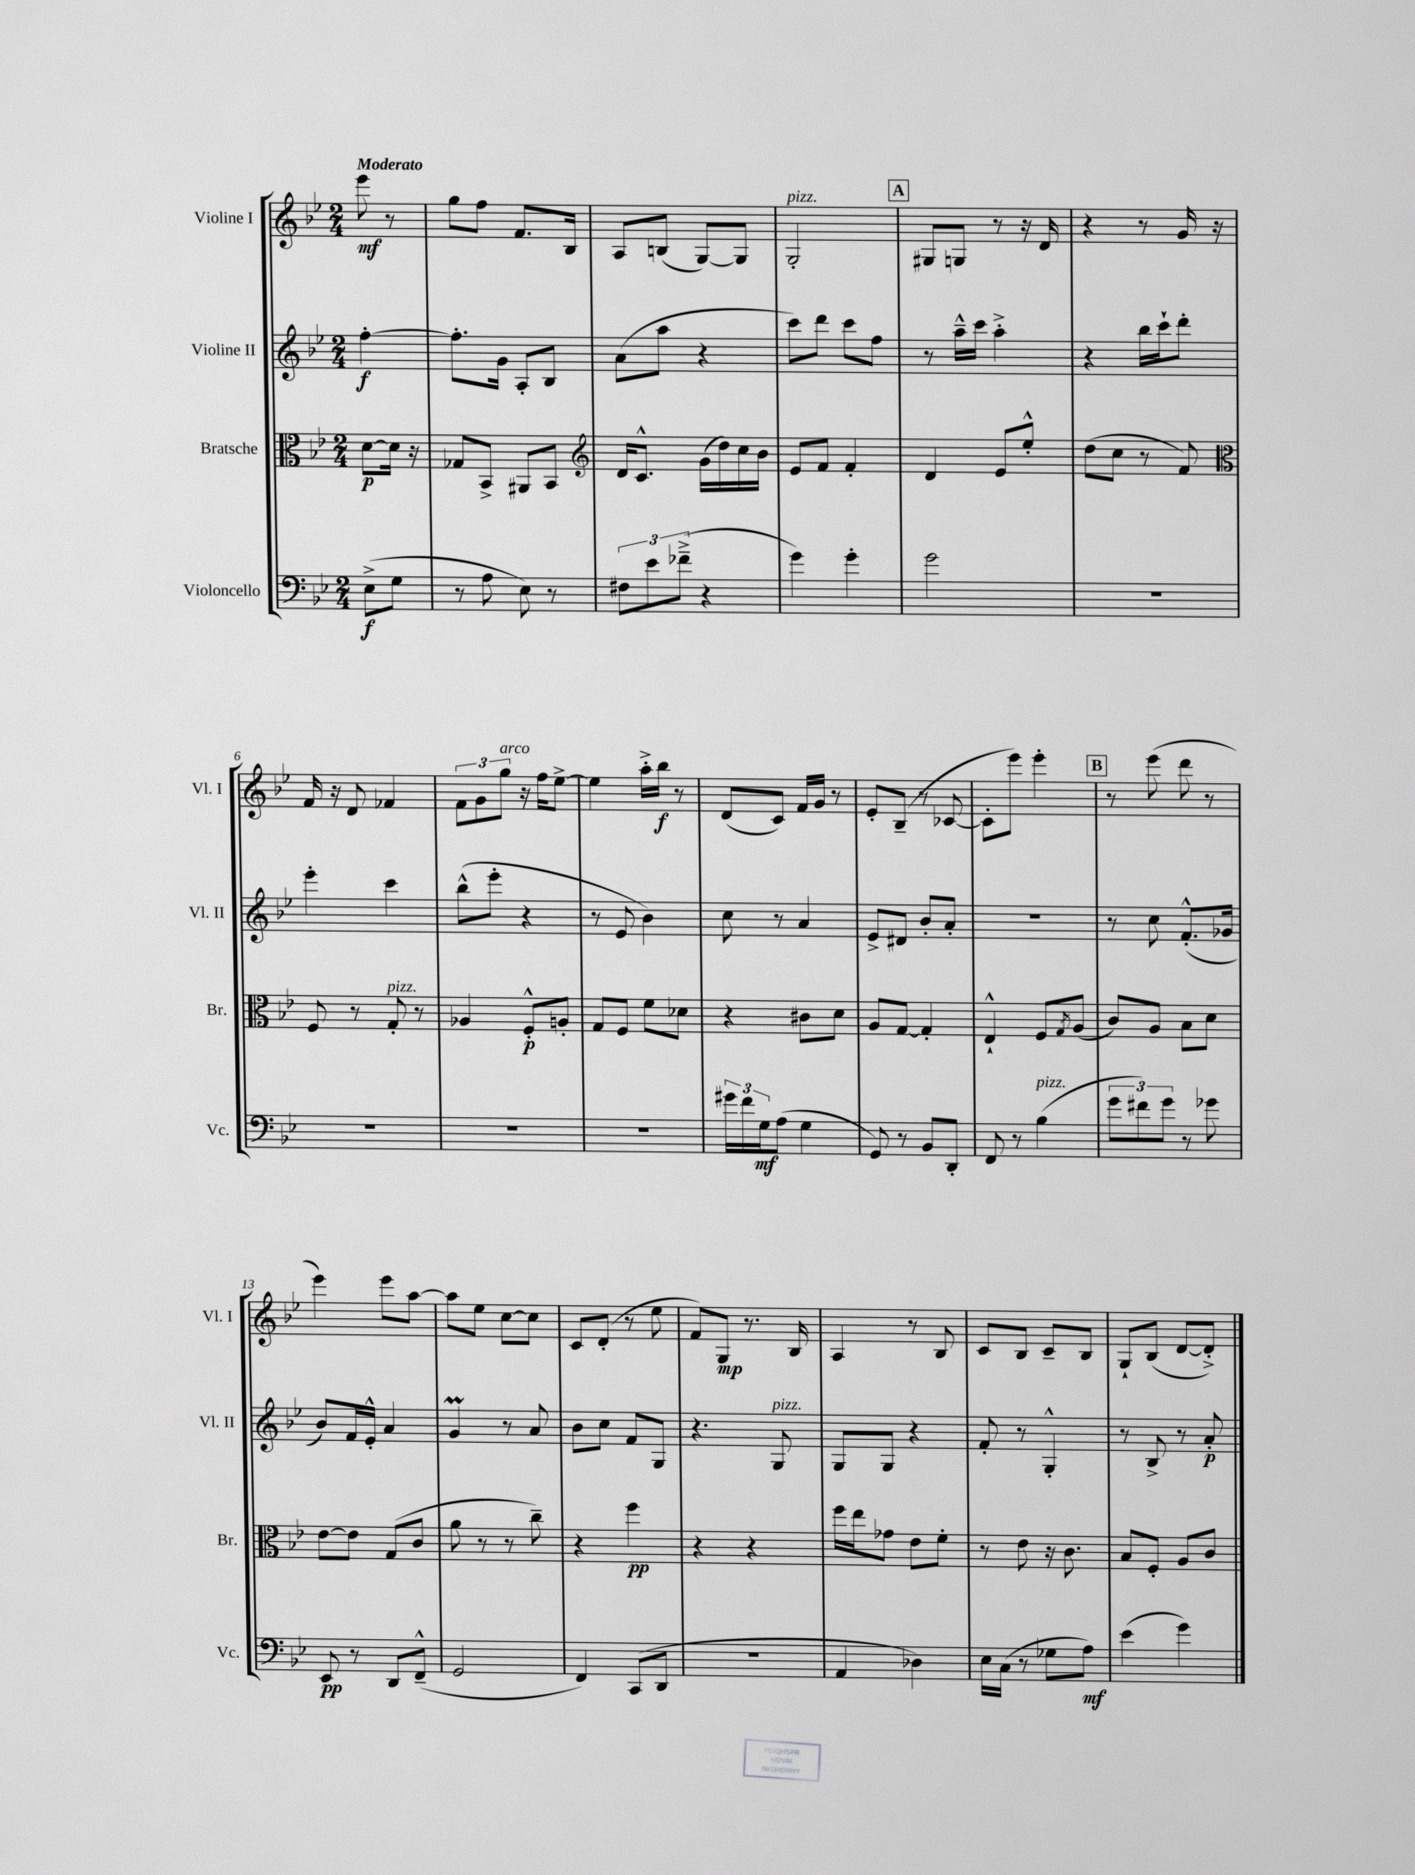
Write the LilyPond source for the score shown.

<<
\new StaffGroup <<
\new Staff = "s0" \with { instrumentName = "Violine I" shortInstrumentName = "Vl. I" } {
    \clef treble \key bes \major \numericTimeSignature \time 2/4 \partial 4 \tempo "Moderato"
    ees'''8\mf r8 |
    g''8 f''8 f'8. bes16 |
    a8 b8( g8~) g8 |
    g2-.^\markup { \italic "pizz." } |
    \mark \markup { \box "A" } gis8 g8 r8 r16 d'16 |
    r4 r8 g'16 r16 |
    f'16 r16 d'8 fes'4 |
    \tuplet 3/2 { f'8 g'8 g''8^\markup { \italic "arco" } } r16 f''16 ees''8~-> |
    ees''4 a''16-.-> bes''16\f r8 |
    d'8( c'8) f'16 g'16 r8 |
    ees'8-. bes8--( r8 ces'8~ |
    ces'8-. ees'''8) ees'''4-. |
    \mark \markup { \box "B" } r8 ees'''8( d'''8 r8 |
    ees'''4) ees'''8 a''8~ |
    a''8 ees''8 c''8~ c''8 |
    c'8 d'8-.( r8 ees''8 |
    f'8) g8\mp r8. bes16 |
    a4 r8 bes8 |
    c'8 bes8 c'8-- bes8 |
    g8-! bes8( d'8~ d'8-.->) \bar "|." |
}
\new Staff = "s1" \with { instrumentName = "Violine II" shortInstrumentName = "Vl. II" } {
    \clef treble \key bes \major \numericTimeSignature \time 2/4 \partial 4
    f''4~-.\f |
    f''8.-. g'16 a8-. bes8 |
    a'8( a''8 r4 |
    c'''8) d'''8 c'''8 f''8 |
    \mark \markup { \box "A" } r8 a''16---^ c'''16 a''4-.-> |
    r4 bes''16 c'''16-! d'''8-. |
    ees'''4-. c'''4 |
    bes''8-^( ees'''8-. r4 |
    r8 ees'8 bes'4) |
    c''8 r8 a'4 |
    ees'8-> dis'8 bes'8-. a'8-. |
    R2 |
    \mark \markup { \box "B" } r8 c''8 f'8.-.-^( ges'16 |
    bes'8) f'16 ees'16-.-^ a'4 |
    g'4\prall r8 a'8 |
    bes'8 c''8 f'8 g8 |
    r4. g8^\markup { \italic "pizz." } |
    g8 g8 r4 |
    f'8-. r8 g4-.-^ |
    r8 bes8-> r8 a'8-.\p \bar "|." |
}
\new Staff = "s2" \with { instrumentName = "Bratsche" shortInstrumentName = "Br." } {
    \clef alto \key bes \major \numericTimeSignature \time 2/4 \partial 4
    d'8~\p d'16 r16 |
    ges8 bes,8-> ais,8 bes,8 |
    \clef treble d'16 c'8.-^ g'16( d''16) c''16 bes'16 |
    ees'8 f'8 f'4-. |
    \mark \markup { \box "A" } d'4 ees'8 ees''8-.-^ |
    d''8( c''8 r8 f'8) |
    \clef alto f8 r8 g8-.^\markup { \italic "pizz." } r8 |
    aes4 f8-.-^\p a8-. |
    g8 f8 f'8 des'8 |
    r4 cis'8 d'8 |
    a8 g8~ g4-. |
    ees4-!-^ f8 \acciaccatura { g8 } a8( |
    \mark \markup { \box "B" } c'8) a8 bes8 d'8 |
    ees'8~ ees'8 g8( c'8 |
    a'8 r8 r8 c''8--) |
    r4 f''4\pp |
    r4 r4 |
    f''16 ees''16 ges'8 ees'8 f'8-. |
    r8 ees'8 r16 c'8. |
    bes8 f8-. a8 c'8 \bar "|." |
}
\new Staff = "s3" \with { instrumentName = "Violoncello" shortInstrumentName = "Vc." } {
    \clef bass \key bes \major \numericTimeSignature \time 2/4 \partial 4
    ees8->\f( g8 |
    r8 a8 ees8) r8 |
    \tuplet 3/2 { fis8 ees'8 fes'8--->( } r4 |
    g'4) g'4-. |
    \mark \markup { \box "A" } g'2 |
    R2 |
    R2 |
    R2 |
    R2 |
    \tuplet 3/2 { gis'16 f'16 g16\mf } a8( g4 |
    g,8) r8 bes,8 d,8-. |
    f,8 r8 bes4^\markup { \italic "pizz." }( |
    \mark \markup { \box "B" } \tuplet 3/2 { g'8 fis'8) g'8 } r8 ges'8 |
    ees,8\pp r8 d,8 f,8---^( |
    g,2 |
    f,4) c,8( d,8 |
    r2 |
    a,4 des4) |
    ees16 c16( r8 ges8 a8\mf) |
    ees'4( g'4) \bar "|." |
}
>>
>>
